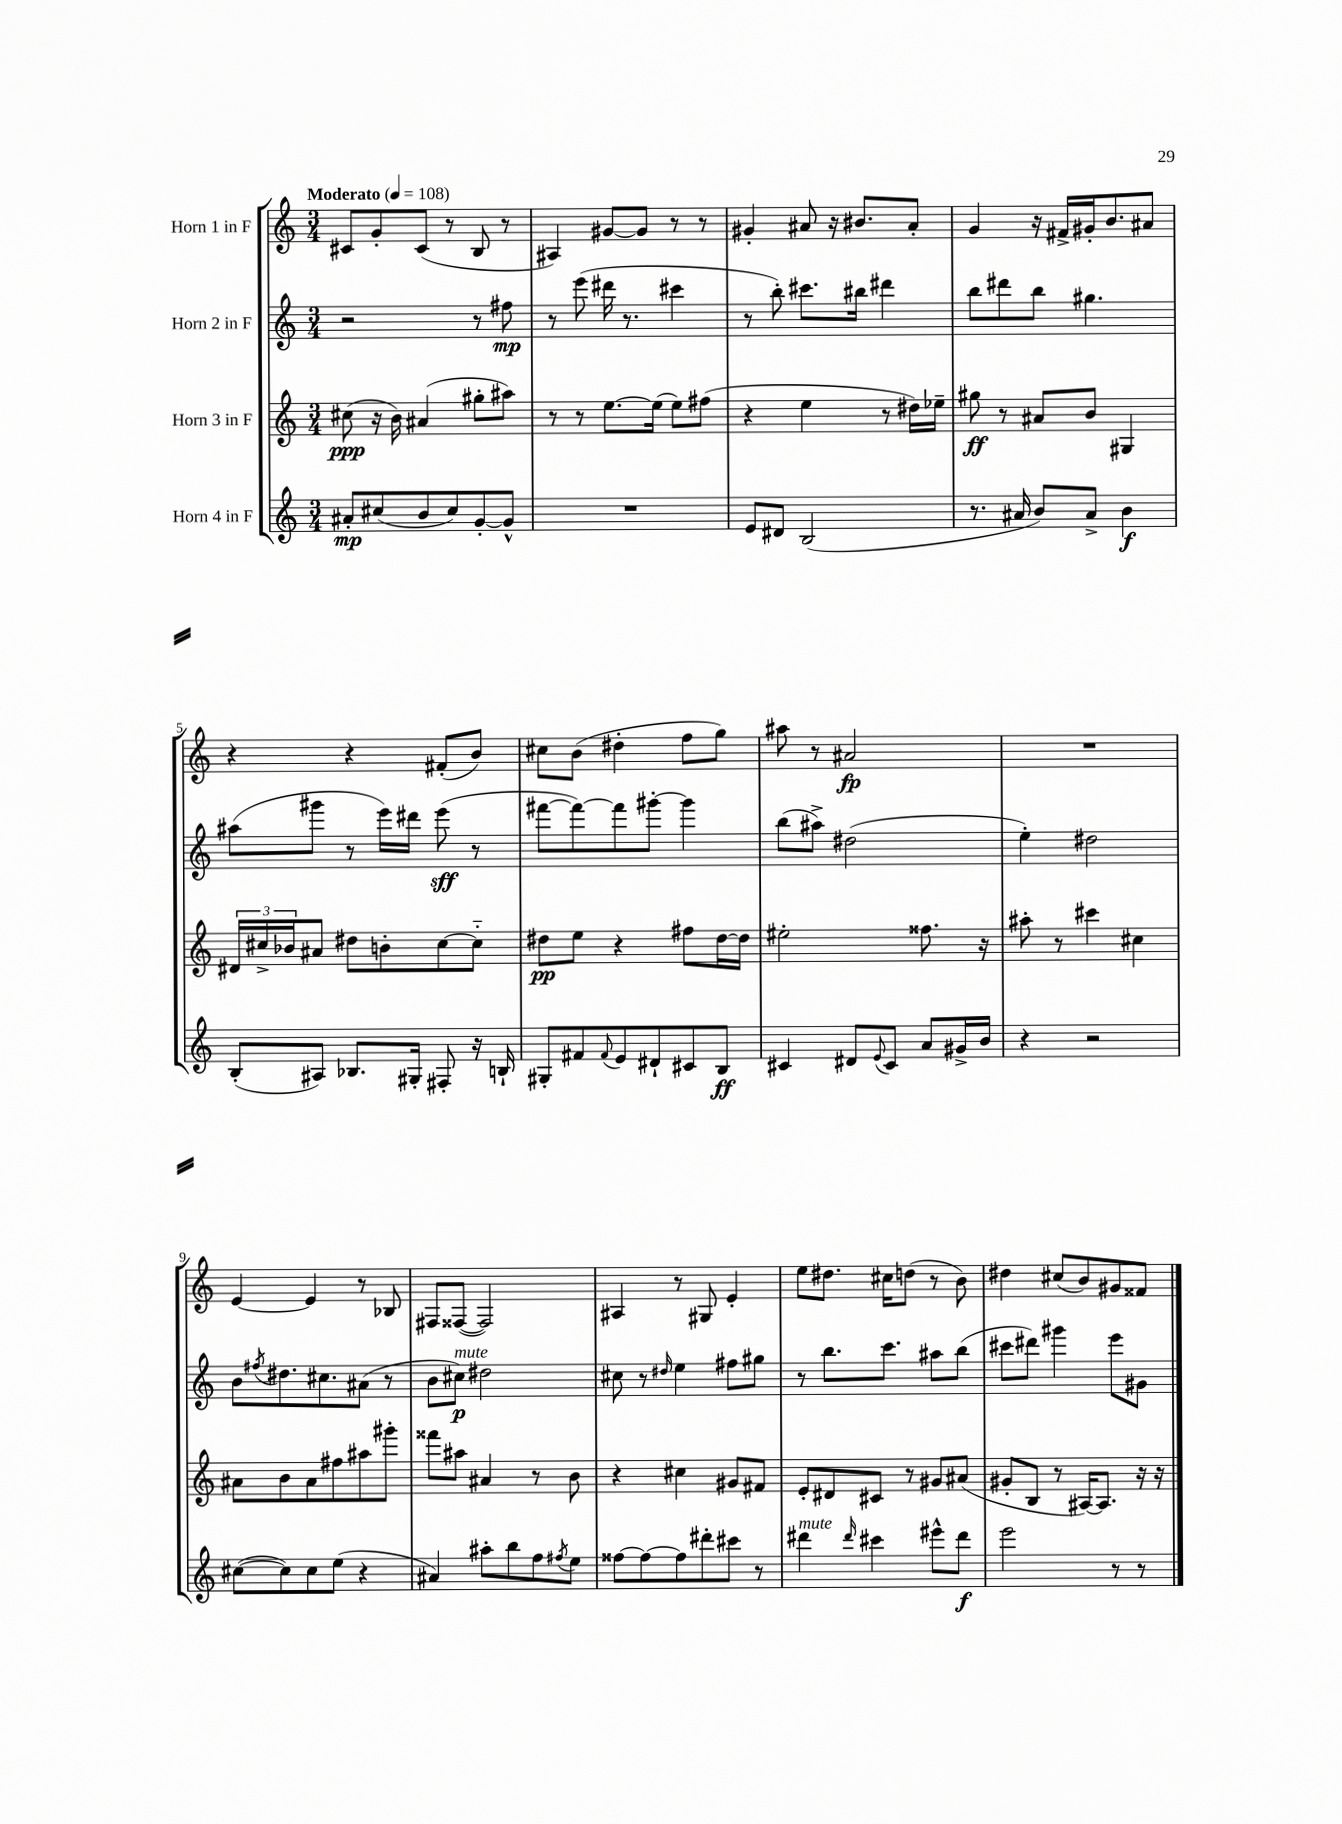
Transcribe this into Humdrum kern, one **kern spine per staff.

**kern	**kern	**kern	**kern
*staff4	*staff3	*staff2	*staff1
*clefG2	*clefG2	*clefG2	*clefG2
*k[]	*k[]	*k[]	*k[]
*M3/4	*M3/4	*M3/4	*M3/4
*MM108	*MM108	*MM108	*MM108
8a#'	(8cc#	2r	8c#
(8cc#	16r	.	8g'
.	16b)	.	.
8b	(4a#	.	(8c#
8cc#)	.	.	8r
[8g'	8gg#'	8r	8B
8g^^]	8aa#)	8ff#	8r
=	=	=	=
2.r	8r	8r	4A#)
.	8r	(8eee	.
.	[8.ee	16ddd#	[8g#
.	.	8.r	.
.	.	.	8g#]
.	(16ee]	.	.
.	8ee)	4ccc#	8r
.	(8ff#	.	8r
=	=	=	=
8e	4r	8r	4g#'
8d#	.	8bb')	.
(2B	4ee	8.ccc#	8a#
.	.	.	16r
.	.	16bb#	8.b#
.	8r	4ddd#	.
.	16dd#)	.	8a#'
.	16ee-~	.	.
=	=	=	=
8.r	8gg#	8bb	4g
.	8r	8ddd#	.
16a#	.	.	.
8b)	8a#	8bb	16r
.	.	.	16f#^
8a#^	8b	4.gg#	16g#'
.	.	.	8.b
4b	4G#	.	.
.	.	.	8a#
=	=	=	=
(8B'	24d#	(8aa#	4r
.	24cc#^	.	.
.	24b-	.	.
8A#)	8a#	8ggg#	.
8.B-	8dd#	8r	4r
.	8b'	16eee)	.
16G#'	.	16ddd#	.
8F#'	[8cc#	(8eee	(8f#'
16r	8cc#'~]	8r	8b)
16B`	.	.	.
=	=	=	=
8G#'	8dd#	[8fff#	8cc#
8f#	8ee	8fff#_)	(8b
8qqf#	.	.	.
8e	4r	8fff#]	4dd#'
8d#`	.	[8ggg#'	.
8c#	8ff#	4ggg#]	8ff
8B	[16dd#	.	8gg)
.	16dd#]	.	.
=	=	=	=
4c#	2ee#'	(8bb	8aa#
.	.	8aa#^)	8r
8d#	.	(2dd#	2a#
8qqe	.	.	.
8c#	.	.	.
8a	8.ff##	.	.
16g#^	.	.	.
16b	16r	.	.
=	=	=	=
4r	8aa#'	4ee')	2.r
.	8r	.	.
2r	4ccc#	2dd#	.
.	4cc#	.	.
=	=	=	=
([8cc#	8a#	8b	[4e
.	.	8qff#	.
8cc#])	8b	8.dd#	.
8cc#	8a#	.	4e]
.	.	8.cc#	.
(8ee	8ff#	.	.
4r	8aa#	(8a#	8r
.	8ggg#'	8r	8B-
=	=	=	=
4a#)	8fff##	8b	8F#
.	8aa#	8cc#)	([8F##
8aa#'	4a#	2dd#	2F##])
8bb	.	.	.
8ff	8r	.	.
8qff#	.	.	.
8ee	8b	.	.
=	=	=	=
[8ff##	4r	8cc#	4A#
8ff##_	.	8r	.
.	.	16qqdd#	.
8ff##]	4cc#	4ee	8r
8ddd#'	.	.	8G#
8ccc#	8g#	8ff#	4e'
8r	8f#	8gg#	.
=	=	=	=
4ddd#	8e'	8r	8ee
.	8d#	8.bb	8.dd#
16qqddd#	.	.	.
4ccc#	8c#	.	.
.	.	8.ccc	16cc#
.	8r	.	(8dd
8eee#^^	8g#	8aa#	8r
8ddd#	(8a#	(8bb	8b)
=	=	=	=
2eee	8g#'	8ccc#	4dd#
.	8B	8ddd#)	.
.	8r	4ggg#	(8cc#
.	[16A#)	.	8b)
.	8.A#]	.	.
8r	.	8eee	8g#
8r	16r	8g#	8f##
.	16r	.	.
==	==	==	==
*-	*-	*-	*-
